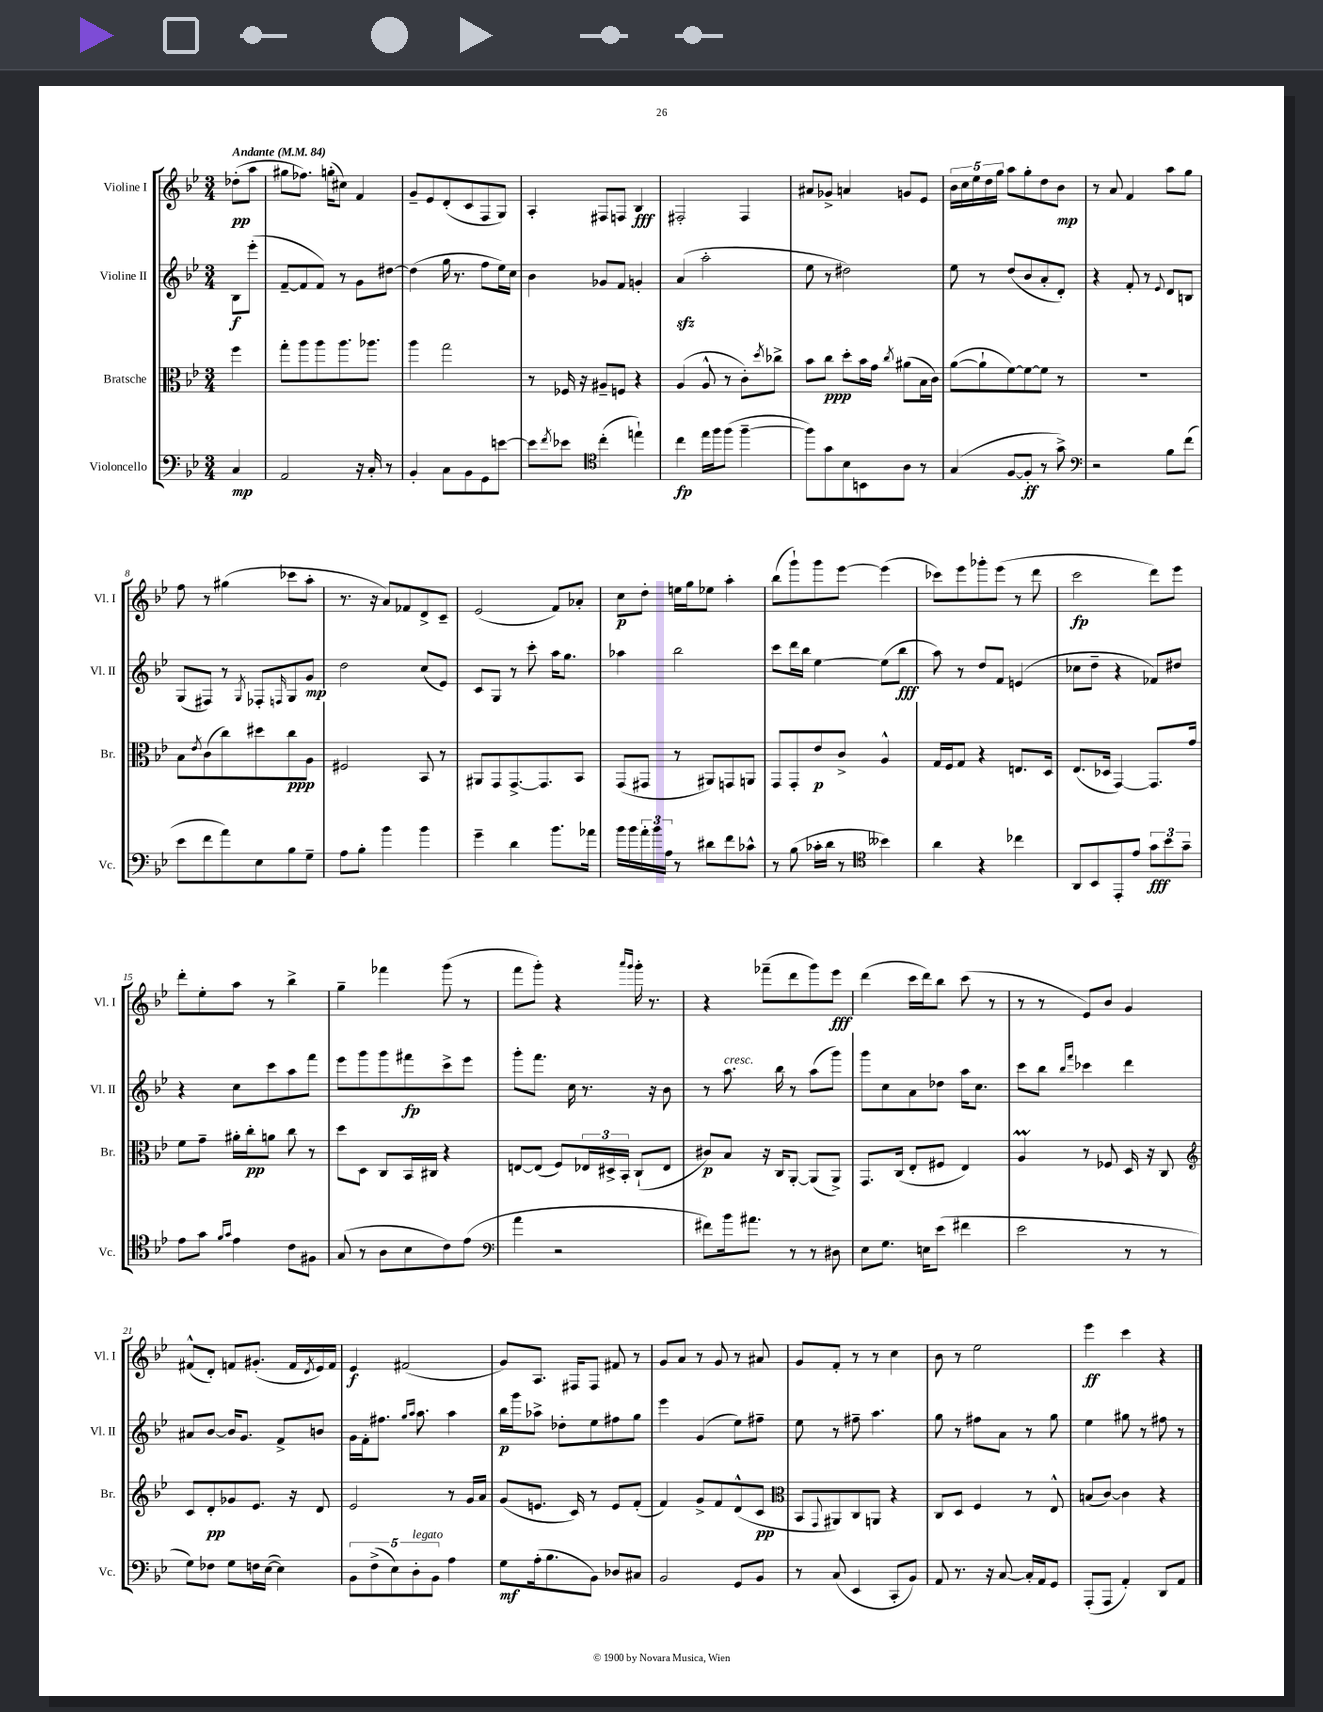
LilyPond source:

<<
\new StaffGroup <<
\new Staff = "s0" \with { instrumentName = "Violine I" shortInstrumentName = "Vl. I" } {
    \clef treble \key bes \major \numericTimeSignature \time 3/4 \partial 4 \tempo "Andante" 4 = 84
    des''8-.\pp( a''8 |
    gis''8 fes''8.) g''16-.( cis''8) f'4 |
    g'8-- ees'8 d'8-.( c'8 f8 g8) |
    a4-. fis8 f8 bes4\fff |
    fis2-. fis4 |
    ais'8 ges'8-> a'4 g'8 ees'8 |
    \tuplet 5/4 { bes'16 c''16 ees''16 d''16 g''16 } a''8 g''8-. d''8 bes'8\mp |
    r8 a'8 f'4 a''8 g''8 |
    f''8 r8 gis''4( ces'''8 a''8-. |
    r8. r16 a'8) fes'8 d'8-> c'8-- |
    ees'2( f'8) aes'8-. |
    c''8\p d''8-. e''16 g''16 ees''8 a''4-. |
    bes''8( g'''8-!) g'''8 ees'''8~ ees'''4( |
    ces'''8) ees'''8 ges'''8-. ees'''8( r8 d'''8 |
    c'''2\fp d'''8) ees'''8 |
    d'''8-. ees''8-. a''8 r8 bes''4-> |
    g''4-- fes'''4 g'''8( r8 |
    f'''8 g'''8-.) r4 \grace { a'''16 g'''16 } g'''16-. r8. |
    r4 fes'''8--( d'''8 g'''8) ees'''8\fff |
    d'''4( c'''16 d'''16) bes''8 c'''8( r8 |
    r8 r8 ees'8) bes'8 g'4 |
    fis'8-^( d'8-.) f'8 gis'8.-.( f'16 \acciaccatura { d'8 } ees'16) f'16 |
    ees'4\f fis'2( |
    g'8) a8. fis16 fis8 fis'8 r8 |
    g'8 a'8 r8 g'8 r8 ais'8 |
    g'8 f'8-. r8 r8 c''4 |
    bes'8 r8 ees''2 |
    ees'''4\ff c'''4 r4 \bar "|." |
}
\new Staff = "s1" \with { instrumentName = "Violine II" shortInstrumentName = "Vl. II" } {
    \clef treble \key bes \major \numericTimeSignature \time 3/4 \partial 4
    bes8\f ees'''8-.( |
    f'8~-- f'8 f'8) r8 g'8 dis''8~ |
    dis''4( g''16 r8. f''8 ees''16) c''16 |
    bes'4 ges'8 f'8 g'4-. |
    a'4\sfz( a''2-. |
    ees''8 r8 dis''2) |
    ees''8 r8 d''8( bes'8 a'8-. d'8-.) |
    r4 f'8-. r8 \appoggiatura { ees'8 } d'8 b8 |
    g8( fis8) r8 \acciaccatura { g8 } fes8-. \grace { f16 } g8 g'8\mp |
    d''2 c''8( ees'8) |
    c'8 g8 r8 c'''8-. a''16 g''8. |
    aes''4 bes''2 |
    c'''8 d'''16 bes''16 ees''4~ ees''8( bes''8\fff |
    a''8) r8 d''8 f'8 e'4( |
    ces''8 d''8-- r4 fes'8) dis''8 |
    r4 c''8 c'''8 a''8 f'''8 |
    ees'''8 g'''8 g'''8 fis'''8\fp c'''8-> ees'''8 |
    g'''8-. f'''8. c''16 r8. r16 bes'8 |
    r8 a''8.^\markup { \italic "cresc." } bes''16 r8 a''8( g'''8) |
    g'''8 c''8 a'8 des''8 a''16 c''8. |
    c'''8 bes''8 \grace { bes''16 f'''16 } ces'''4 d'''4 |
    ais'8 bes'8~ bes'16 g'8. f'8-> b'8 |
    g'16 f'16-. fis''8. \grace { g''16 a''16 } a''8. a''4 |
    bes''16\p g'''16 aes''8-> des''8-. ees''8 fis''8 g''8 |
    ees'''4 g'4( ees''8) fis''8-- |
    ees''8 r8 fis''8-- a''4. |
    g''8 r8 fis''8 a'8 r8 g''8 |
    ees''4 gis''8 r8 fis''8 r8 \bar "|." |
}
\new Staff = "s2" \with { instrumentName = "Bratsche" shortInstrumentName = "Br." } {
    \clef alto \key bes \major \numericTimeSignature \time 3/4 \partial 4
    f''4 |
    g''8-. a''8 a''8 a''8. aes''8. |
    a''4 g''2 |
    r8 fes16 r16 ais8-- f8 r4 |
    a4( a8-^ r8 c'8-.) \acciaccatura { d''8 } ces''8-> |
    bes'8 c''8\ppp d''8-. bes'16 g'16 \acciaccatura { c''8 } ais'8( bes16 c'16) |
    a'8~( a'8-! f'8~) f'8~ f'8 r8 |
    R2. |
    bes8 \acciaccatura { ees'8 } c'8( c''8) dis''8 c''8\ppp a8 |
    fis2 bes,8 r8 |
    ais,8 g,8 g,8.~-> g,8. bes,8 |
    g,8( gis,8 r8 ais,8) g,8 a,8 |
    g,8 g,8-. ees'8\p c'8-> a4-^ |
    g16 f16 g8 r4 e8. d16 |
    ees8.( des16 g,4~) g,8. g'16 |
    f'8 g'8-- ais'16-. c''16-.\pp a'8 c''8 r8 |
    d''8 d8 c8 bes,16 cis16 r4 |
    e8~ e8( f8) \tuplet 3/2 { ees16 dis16-> bes,16-. } c8-!( ees8 |
    cis'8\p) bes8 r16 c16 a,8~-. a,8( a,8->) |
    g,8. c16( ees8-. fis8 ees4) |
    a4\prall r8 fes8 d16 r16 c8 |
    \clef treble c'8 d'8-.\pp ges'8 ees'8. r16 d'8 |
    ees'2 r8 g'16 a'16 |
    g'8( e'8. c'16) r8 e'8 f'8-.( |
    f'4) g'8-> f'8 d'8-^( c'8\pp |
    \clef alto bes,8 \appoggiatura { g,8 } ais,8) c8 a,8 r4 |
    c8 d8 f4 r8 ees8-^ |
    b8( c'8~) c'4 r4 \bar "|." |
}
\new Staff = "s3" \with { instrumentName = "Violoncello" shortInstrumentName = "Vc." } {
    \clef bass \key bes \major \numericTimeSignature \time 3/4 \partial 4
    c4\mp |
    a,2 r16 c16-. r8 |
    bes,4-. c8 bes,8 g,8 e'8~ |
    e'8 \acciaccatura { f'8 } ees'8 \clef tenor c''4-.( e''4-!) |
    c''4\fp ees''16 f''16 f''8( f''4~-- |
    f''8) g'8 bes8 b,8 a8 r8 |
    g4( f8~ f8-.\ff r8 g'8->) |
    \clef bass r2 bes8 f'8( |
    ees'8 f'8 a'8) ees8 bes8 g8-- |
    a8 bes8-. bes'4 bes'4 |
    g'4-- d'4 bes'8. aes'16 |
    bes'16 bes'16 \tuplet 3/2 { a'16-. bes'16 a16 } r8 dis'8 f'8 ces'8-^ |
    r8 bes8( ces'16-. d'16 r8 \clef tenor beses'4) |
    a'4 r4 ces''4 |
    a,8 bes,8 ees,8-. ees'8 \tuplet 3/2 { g'8\fff bes'8 g'8-- } |
    ees'8 g'8 \grace { f'16 g'16 } ees'4 c'8 fis8 |
    g8( r8 a8 bes8 c'8) ees'8( |
    \clef bass a'4 r2 |
    fis'8) bes'16 ais'8. r8 r8 dis8 |
    ees8 g8. e16 ees'8( fis'4 |
    ees'2 r8 r8 |
    g8) fes8 g8 f16 ees16~( ees4) |
    \tuplet 5/4 { bes,8 f8->( ees8) d8-.^\markup { \italic "legato" } bes,8 } a4 |
    g8\mf a16-.( bes8. bes,8) des8 cis8 |
    bes,2 g,8 bes,8 |
    r8 c8( ees,4 c,8-. bes,8) |
    a,8 r8. r16 c8~ c16-. a,16 g,8 |
    a,,8-.( a,,8 a,4-.) d,8 a,8 \bar "|." |
}
>>
>>
